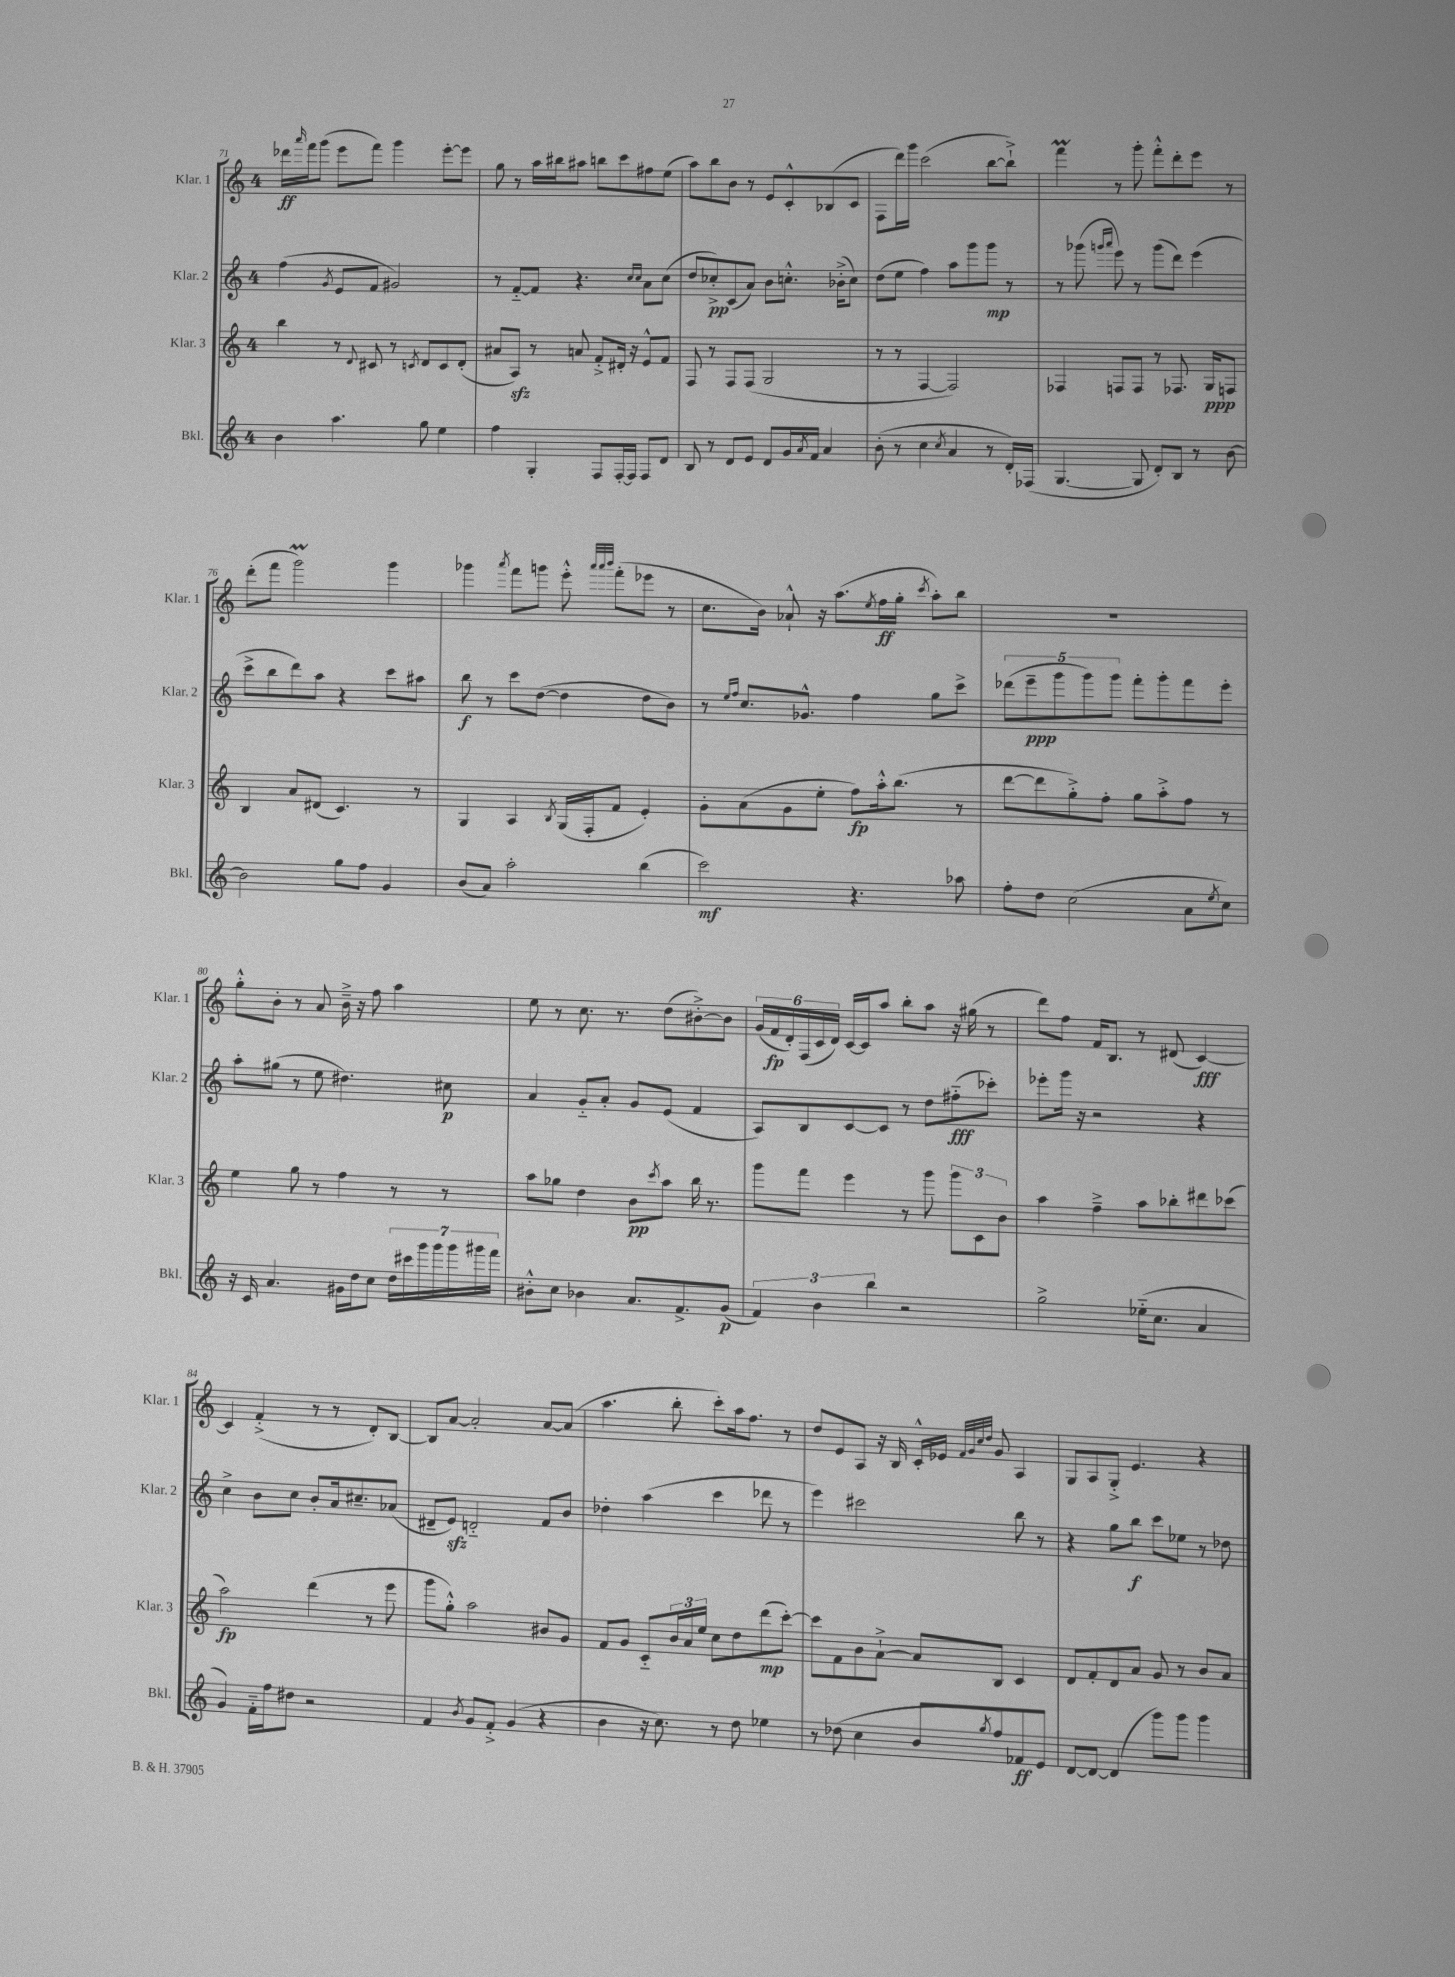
<<
\new StaffGroup <<
\new Staff = "s0" \with { instrumentName = "Klar. 1" shortInstrumentName = "Klar. 1" } {
    \clef treble \key c \major \once \override Staff.TimeSignature.style = #'single-digit \time 4/4
    des'''16\ff \grace { a'''16 } f'''16 g'''8( e'''8 f'''8) g'''4 e'''8~-. e'''8 |
    g''8 r8 a''16 bis''16 ais''8 b''8 c'''8 fis''8 e''8( |
    a''8) b''8 b'8 r8 e'8 c'8-.-^ bes8( c'8 |
    f8 d'''16) g'''16 c'''2( b''8~ b''8-!->) |
    f'''4\prall r8 g'''8-. f'''8-.-^ d'''8-. e'''8 r8 |
    d'''8-.( f'''8 g'''2\prall) g'''4 |
    ges'''4 \acciaccatura { a'''8 } f'''8 g'''8 e'''8-.-^ \grace { a'''32 a'''32 b'''32 } f'''8-.( ees'''8 r8 |
    c''8. b'16) aes'8-!-^ r16 a''8.( \acciaccatura { e''8 } f''16\ff g''16-. \acciaccatura { c'''8 } a''8-.) b''8 |
    R1 |
    g''8-.-^ b'8-. r8 a'8 b'16---> r16 f''8 a''4 |
    e''8 r8 c''8. r8. d''8( bis'8~-.->) bis'8 |
    \tuplet 6/4 { g'16( f'16\fp d'16-.) f16( c'16 d'16) } c'16~ c'16 a''8 b''8-. a''8 r16 gis''16( r8 |
    d'''8) f''8 f'16 b8. r8 dis'8( c'4~\fff) |
    c'4 f'4-.->( r8 r8 d'8-.) b8~ |
    b8 a'8~ a'2-. a'8~ a'8( |
    a''4. b''8-. c'''8-.) a''16 f''8. r8 |
    d''8 e'8 a8 r16 b16 c'16-.-^ ees'16 \grace { f'32 g'32 c''32 d''32 } g'8 a4 |
    g8 a8 g8-.-> e'4. r4 \bar "|." |
}
\new Staff = "s1" \with { instrumentName = "Klar. 2" shortInstrumentName = "Klar. 2" } {
    \clef treble \key c \major \once \override Staff.TimeSignature.style = #'single-digit \time 4/4
    f''4( \acciaccatura { g'8 } e'8 f'8 gis'2) |
    r8 f'8~-_ f'8 r4. \grace { c''16 c''16 } a'8 c''8( |
    d''8 ces''8-.->\pp) c'8( a'8) b'8 c''8.-.-^ bes'16-.->( c''8) |
    d''8( e''8 f''4) a''8 g'''8 g'''8\mp r8 |
    r8 ges'''8( \grace { g'''16 a'''16 } e'''8) r8 g'''8( d'''8) e'''4( |
    c'''8-> b''8 d'''8) a''8 r4 c'''8 ais''8 |
    b''8\f r8 c'''8 d''8~( d''4 d''8 b'8) |
    r8 \grace { e''16 f''16 } c''8. ges'8.-^ f''4 g''8 c'''8-> |
    \tuplet 5/4 { des'''8( e'''8--\ppp g'''8 g'''8) g'''8 } f'''8-. g'''8-. f'''8 e'''8-. |
    a''8-. gis''8( r8 e''8 dis''4.) cis''8\p |
    a'4 g'8-_ a'8-. g'8 e'8( f'4 |
    a8) b8 c'8~ c'8 r8 d''8 fis''8-_\fff( ces'''8-.) |
    ees'''8-. g'''16 r16 r2 r4 |
    c''4-> b'8 c''8 b'8-. a'16 cis''8.-- aes'8( |
    dis'8-- e'8\sfz) d'2-_ f'8 b'8 |
    des''4-. a''4( c'''4 des'''8 r8 |
    e'''4) cis'''2 b''8 r8 |
    r4 g''8 b''8\f c'''8 ees''8 r8 des''8 \bar "|." |
}
\new Staff = "s2" \with { instrumentName = "Klar. 3" shortInstrumentName = "Klar. 3" } {
    \clef treble \key c \major \once \override Staff.TimeSignature.style = #'single-digit \time 4/4
    b''4 r8 \appoggiatura { d'8 } cis'8 r8 \acciaccatura { c'8 } d'8 c'8 d'8-.( |
    ais'8 a8\sfz) r8 a'8 f'8-.-> dis'16-. r16 e'8-^ f'8 |
    f8 r8 f8 f8( g2 |
    r8 r8 f4~ f2) |
    fes4 f8 f8 r8 fes8. g16\ppp f8 |
    b4 a'8 dis'8( c'4.) r8 |
    g4 a4 \acciaccatura { b8 } g16( f16-. f'8 e'4-.) |
    g'8-. a'8( g'8 e''8-. f''8\fp) a''16-.-^ b''8.( r8 |
    d'''8~ d'''8 g''8-.->) f''8-. g''8 a''8-.-> f''8 r8 |
    e''4 g''8 r8 f''4 r8 r8 |
    a''8 ges''8 d''4 b'8\pp \acciaccatura { c'''8 } a''8 b''16 r8. |
    g'''8 f'''8 e'''4 r8 g'''8 \tuplet 3/2 { g'''8 c'8 b'8 } |
    a''4 f''4---> a''8 bes''8-. dis'''8 ces'''8( |
    a''2\fp) d'''4( r8 e'''8 |
    g'''8 g''8-.-^) a''2 bis'8 g'8 |
    f'8 g'8 c'8-_ \tuplet 3/2 { b'16 a'16 e''16 } c''8 d''8 d'''8\mp( c'''8~-.) |
    c'''8 f'8 b'8 a'8~-!-> a'8 b8 c'4 |
    d'8 f'8-. d'8 a'8 g'8 r8 b'8 a'8 \bar "|." |
}
\new Staff = "s3" \with { instrumentName = "Bkl." shortInstrumentName = "Bkl." } {
    \clef treble \key c \major \once \override Staff.TimeSignature.style = #'single-digit \time 4/4
    b'4 a''4. g''8 e''4 |
    f''4 g4-. f8 f16~-. f16 f8 d'8 |
    b8 r8 d'8 e'8 d'8 g'16 \acciaccatura { a'8 } f'16 a'4 |
    b'8-.( r8 c''4 \acciaccatura { c''8 } a'4 r8 d'16-.) fes16( |
    g4.~ g8 d'8-.) b8 r8 b'8~ |
    b'2 g''8 f''8 g'4 |
    b'8( a'8) a''2-. b''4( |
    c'''2\mf) r4. aes''8 |
    f''8-. d''8 c''2( a'8 \acciaccatura { e''8 } c''8) |
    r16 c'16 a'4. gis'16 d''16 c''8 \tuplet 7/4 { d''16 cis'''16 g'''16 g'''16 g'''16 gis'''16 f'''16 } |
    bis'8-.-^ c''8 bes'4 a'8. f'8.-> g'8\p( |
    \tuplet 3/2 { f'4) b'4 b''4 } r2 |
    g''2-> ees''16-_( c''8. a'4 |
    g'4) f'16-_ f''16 dis''8 r2 |
    f'4 \acciaccatura { b'8 } g'8 f'8-.-> g'4( r4 |
    b'4 r16 c''8.) r8 d''8 ees''4 |
    r8 des''8( c''4 b'8 \acciaccatura { g''8 } f''8) fes'8\ff e'8 |
    d'8~ d'8~ d'4( g'''8) g'''8 g'''4 \bar "|." |
}
>>
>>
\layout { \context { \Score currentBarNumber = #71 } }
